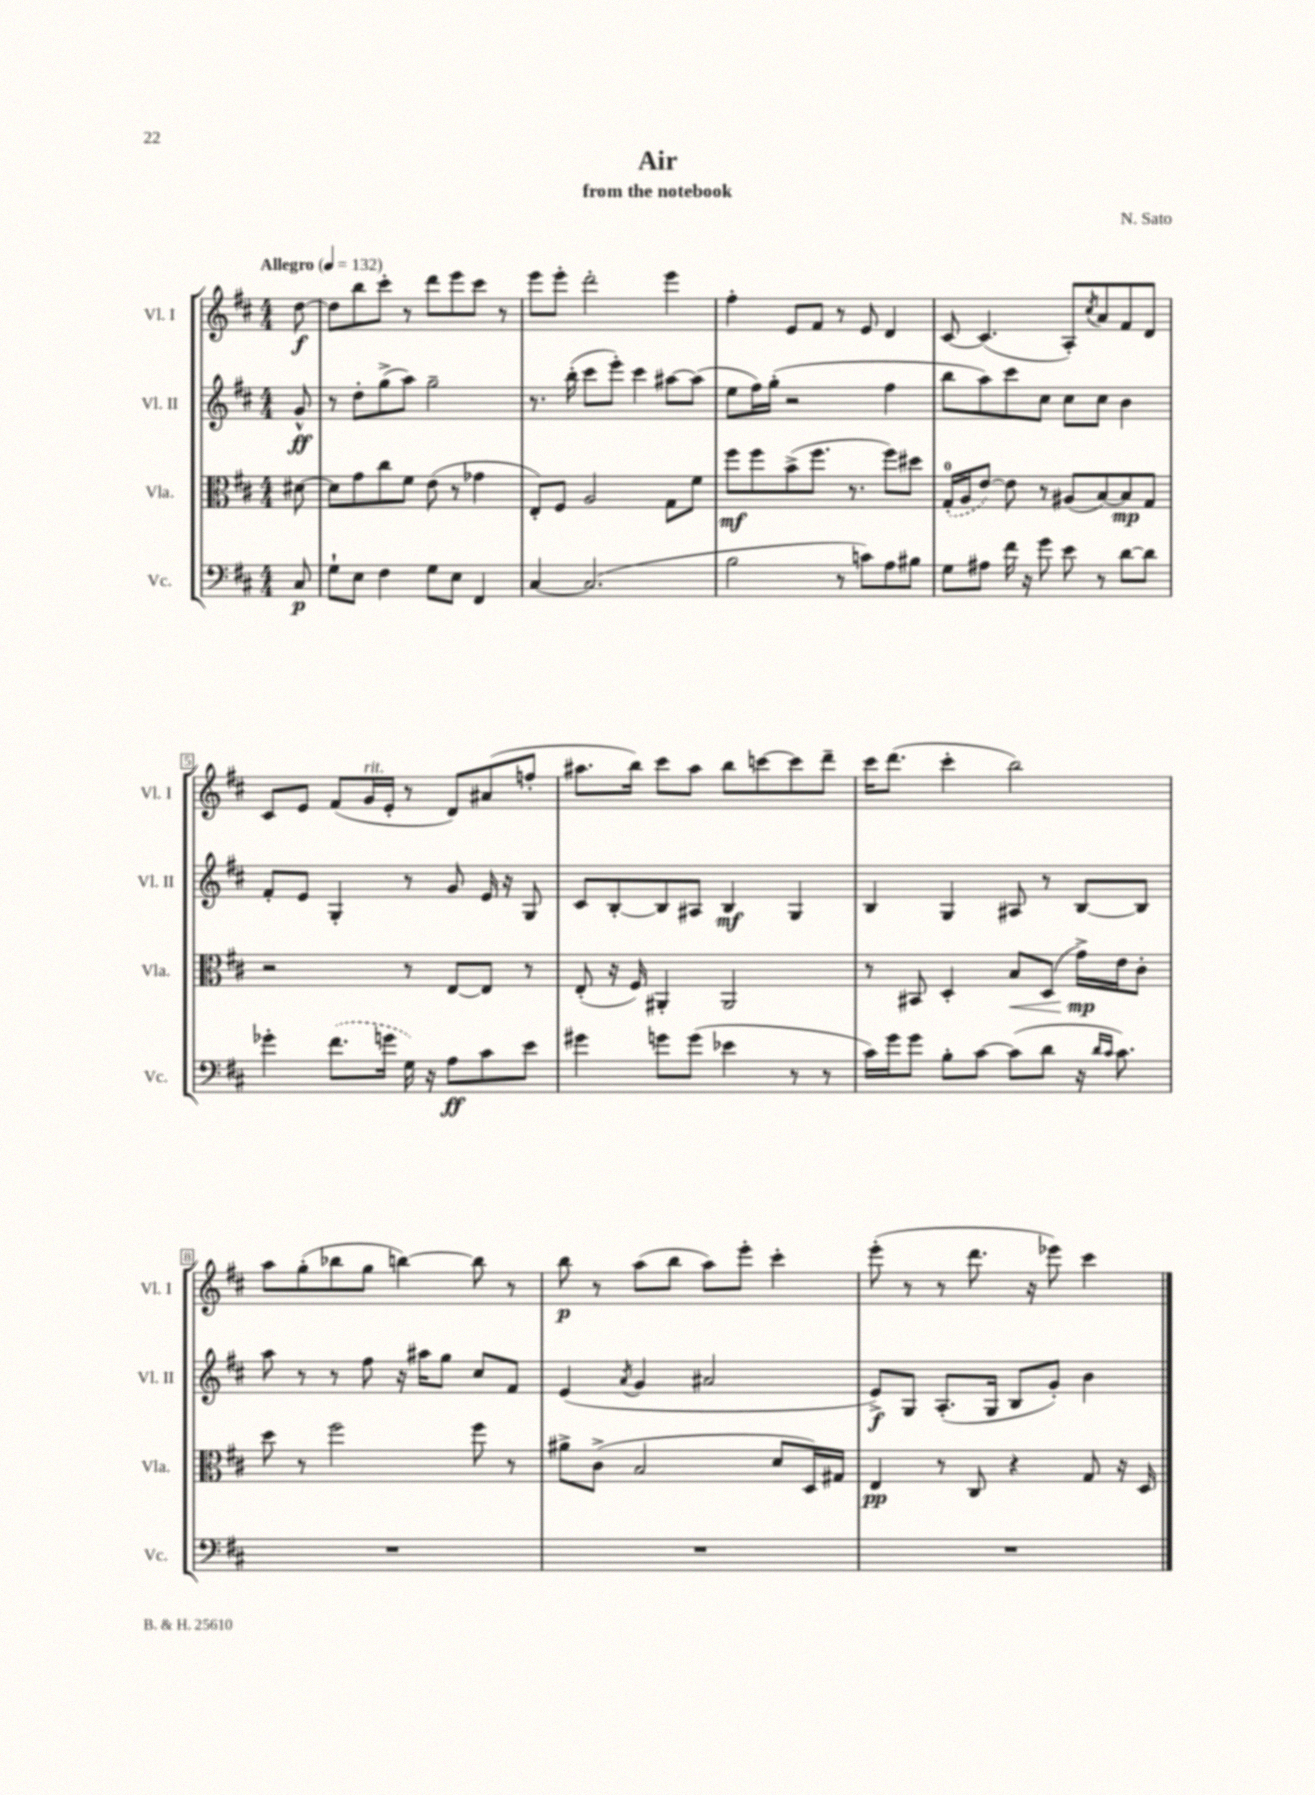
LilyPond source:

\header { title = "Air" composer = "N. Sato" subtitle = "from the notebook" }
<<
\new StaffGroup <<
\new Staff = "s0" \with { instrumentName = "Vl. I" shortInstrumentName = "Vl. I" } {
    \clef treble \key d \major \numericTimeSignature \time 4/4 \partial 8 \tempo "Allegro" 4 = 132
    d''8~\f |
    d''8 b''8 cis'''8-. r8 d'''8 e'''8 cis'''8 r8 |
    e'''8 e'''8-. d'''2-. e'''4 |
    fis''4-. e'8 fis'8 r8 e'8 d'4 |
    cis'8~ cis'4.( a8-.) \acciaccatura { cis''8 } a'8 fis'8 d'8 |
    cis'8 e'8 fis'8( g'16^\markup { \italic "rit." } e'16-. r8 d'8) ais'8( f''8-. |
    ais''8. b''16) cis'''8 ais''8 b''8 c'''8~ c'''8 d'''8-- |
    cis'''16 d'''8.( cis'''4-. b''2) |
    a''8 g''8-.( bes''8 g''8 b''4~) b''8 r8 |
    b''8\p r8 a''8( b''8 a''8) e'''8-. cis'''4-. |
    e'''8-.( r8 r8 d'''8. r16 ees'''8) cis'''4 \bar "|." |
}
\new Staff = "s1" \with { instrumentName = "Vl. II" shortInstrumentName = "Vl. II" } {
    \clef treble \key d \major \numericTimeSignature \time 4/4 \partial 8
    g'8-^\ff |
    r8 d''8-. g''8->( a''8) g''2-- |
    r8. b''16-.( cis'''8 e'''8-.) cis'''4 ais''8~ ais''8( |
    e''8 fis''16) g''16-.( r2 fis''4 |
    b''8 a''8) cis'''8 cis''8 cis''8 cis''8 b'4 |
    fis'8-. e'8 g4-. r8 g'8 e'16 r16 g8 |
    cis'8 b8~-. b8 ais8 b4\mf g4 |
    b4 g4 ais8 r8 b8~ b8 |
    a''8 r8 r8 fis''8 r16 ais''16 g''8 cis''8 fis'8 |
    e'4( \acciaccatura { a'8 } g'4 ais'2 |
    e'8->\f) g8 a8.-.( g16 b8 g'8-.) b'4 \bar "|." |
}
\new Staff = "s2" \with { instrumentName = "Vla." shortInstrumentName = "Vla." } {
    \clef alto \key d \major \numericTimeSignature \time 4/4 \partial 8
    dis'8~ |
    dis'8 g'8 cis''8 fis'8 e'8( r8 ges'4 |
    e8-.) fis8 a2 g8 fis'8 |
    fis''8\mf fis''8 b'8->( fis''8. r8. fis''8) dis''8 |
    \once \slurDashed g16-0-.( a16 e'8~) e'8 r8 ais8( b8~) b8\mp g8 |
    r2 r8 e8~ e8 r8 |
    e8-.( r16 fis16) ais,4-. ais,2 |
    r8 bis,8 d4-. b8\< d8( g'16->\mp\!) e'16 cis'8-. |
    d''8 r8 fis''2 fis''8 r8 |
    ais'8-> cis'8->( b2 d'8 d16) gis16 |
    e4\pp r8 cis8 r4 g8 r16 d16 \bar "|." |
}
\new Staff = "s3" \with { instrumentName = "Vc." shortInstrumentName = "Vc." } {
    \clef bass \key d \major \numericTimeSignature \time 4/4 \partial 8
    cis8\p |
    g8-! e8 fis4 g8 e8 fis,4 |
    cis4~ cis2.( |
    b2 r8 c'8) a8 bis8 |
    g8 ais8 fis'16 r16 g'8 e'8 r8 d'8~ d'8 |
    ges'4-. \once \slurDashed fis'8.( g'16 g16) r16 a8\ff cis'8 e'8 |
    gis'4 g'8 g'8( ees'4 r8 r8 |
    cis'16) g'16 g'8 b8-. cis'8~ cis'8( d'8 r16 \grace { d'16 cis'16 } cis'8.) |
    R1 |
    R1 |
    R1 \bar "|." |
}
>>
>>
\layout { \context { \Score \override BarNumber.stencil = #(make-stencil-boxer 0.1 0.3 ly:text-interface::print) } }
